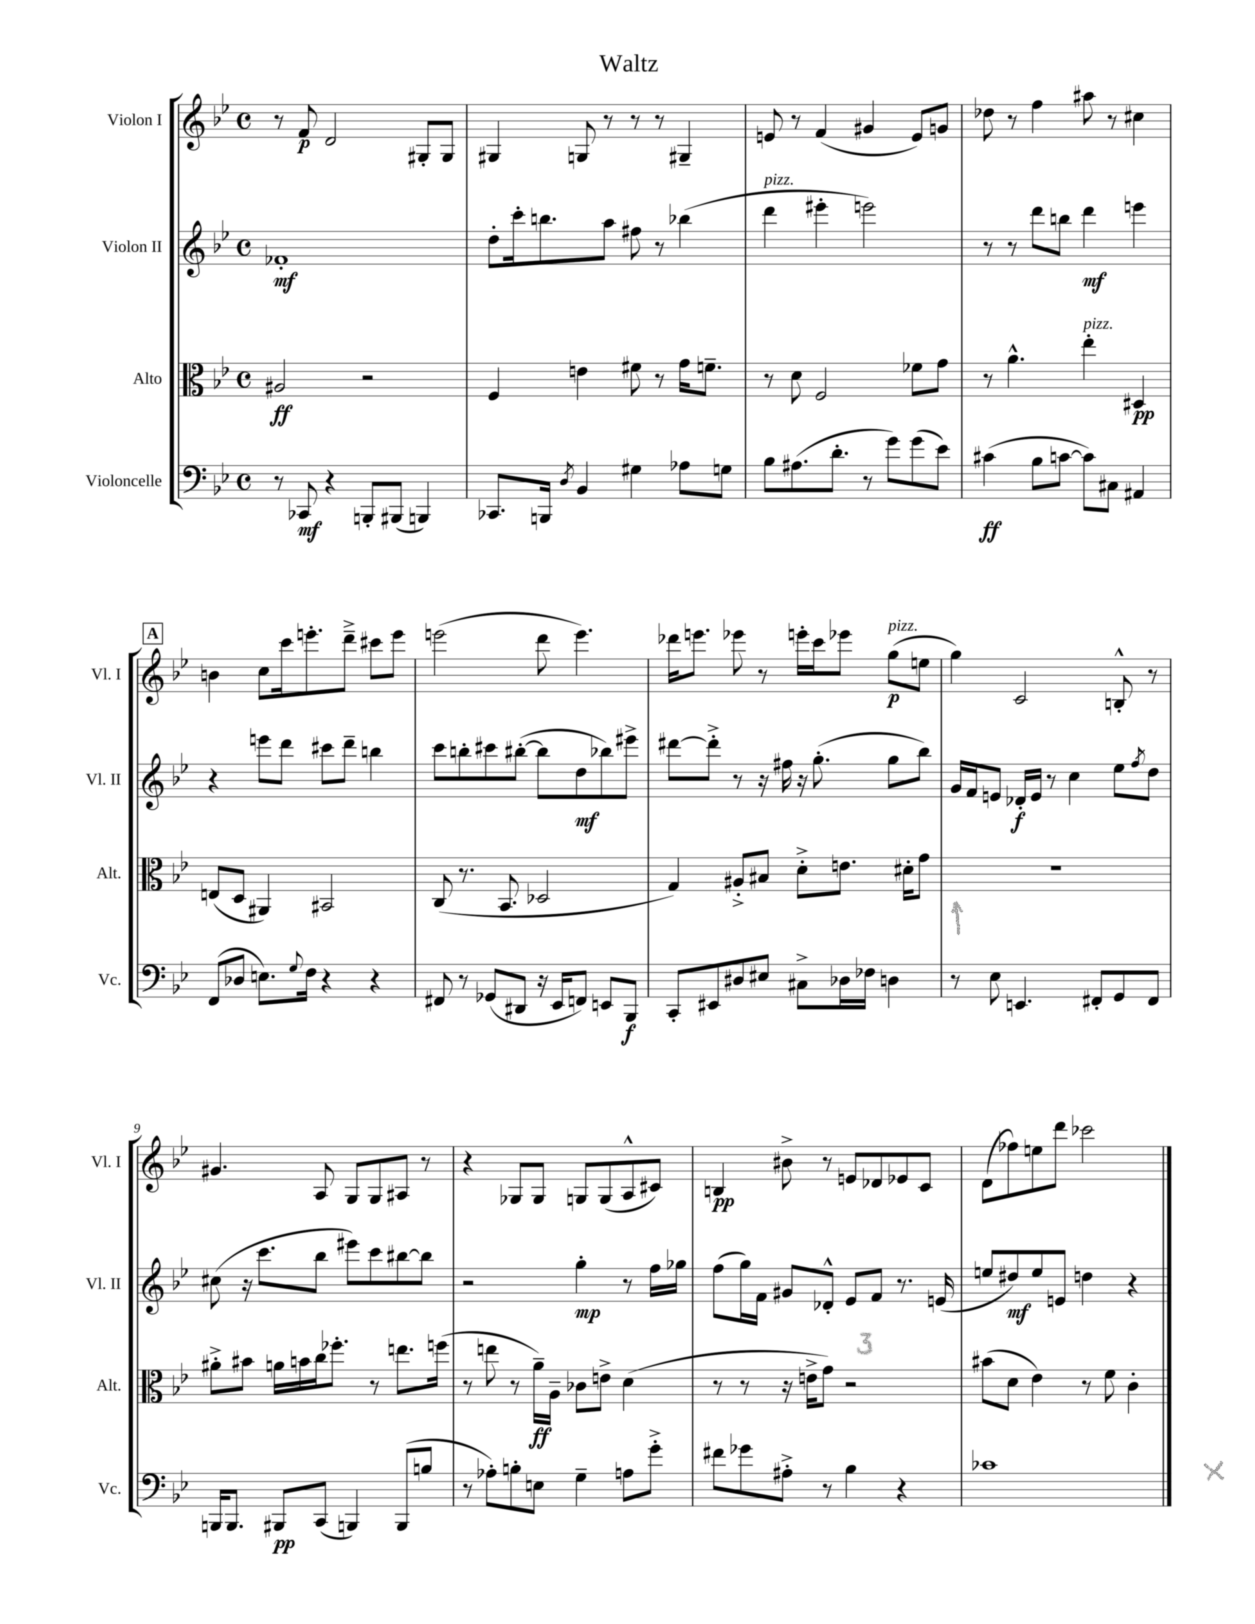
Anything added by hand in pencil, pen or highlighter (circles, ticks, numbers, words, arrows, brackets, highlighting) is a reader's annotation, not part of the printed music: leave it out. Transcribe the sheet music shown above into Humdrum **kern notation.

**kern	**dynam	**kern	**dynam	**kern	**dynam	**kern	**dynam
*part4	*part4	*part3	*part3	*part2	*part2	*part1	*part1
*staff4	*staff4	*staff3	*staff3	*staff2	*staff2	*staff1	*staff1
*I"Violoncelle	*	*I"Alto	*	*I"Violon II	*	*I"Violon I	*
*I'Vc.	*	*I'Alt.	*	*I'Vl. II	*	*I'Vl. I	*
*clefF4	*	*clefC3	*	*clefG2	*	*clefG2	*
*k[b-e-]	*	*k[b-e-]	*	*k[b-e-]	*	*k[b-e-]	*
*M4/4	*	*M4/4	*	*M4/4	*	*M4/4	*
*met(c)	*	*met(c)	*	*met(c)	*	*met(c)	*
=1	=1	=1	=1	=1	=1	=1	=1
8r	.	2A#X/	ff	1f-X'	mf	8r	.
8CC-X/	mf	.	.	.	.	8f/	p
4r	.	.	.	.	.	2d/	.
8BBBn'/L	.	2r	.	.	.	.	.
(8BBB#X/J	.	.	.	.	.	.	.
4BBBn/)	.	.	.	.	.	8G#X'/L	.
.	.	.	.	.	.	8G#/J	.
=2	=2	=2	=2	=2	=2	=2	=2
8.CC-X/L	.	4F/	.	8dd'\L	.	4G#X/	.
.	.	.	.	16ccc'\k	.	.	.
16BBBn/Jk	.	.	.	8.bbn\	.	.	.
8qD/	.	.	.	.	.	.	.
4BB-/	.	4en\	.	.	.	8Gn/	.
.	.	.	.	8aa\J	.	8r	.
4G#X\	.	8f#X\	.	8ff#X\	.	8r	.
.	.	8r	.	8r	.	8r	.
8A-X\L	.	16g\KL	.	(4bb-X\	.	4G#X~/	.
.	.	8.fn~\J	.	.	.	.	.
8Gn\J	.	.	.	.	.	.	.
=3	=3	=3	=3	=3	=3	=3	=3
!	!	!	!	!LO:TX:a:i:t=pizz.	!	!	!
8B-\L	.	8r	.	4ddd\	.	8en/	.
(8.A#X\	.	8d\	.	.	.	8r	.
.	.	2F/	.	4eee#X'\	.	(4f/	.
8.d'\J	.	.	.	.	.	.	.
8r	.	.	.	2eeen\)	.	4g#X/	.
8g\L)	.	.	.	.	.	.	.
(8g\	.	8f-X\L	.	.	.	8e/L)	.
8e-\J)	.	8g\J	.	.	.	8gn/J	.
=4	=4	=4	=4	=4	=4	=4	=4
(4c#X\	ff	8r	.	8r	.	8dd-X\	.
.	.	4.a^^\	.	8r	.	8r	.
8B-\L	.	.	.	8ddd\L	.	4ff\	.
[8cn\J	.	.	.	8bbn\J	.	.	.
!	!	!LO:TX:a:i:t=pizz.	!	!	!	!	!
8c\L])	.	4ee-'\	.	4ddd\	mf	8aa#X\	.
8C#X\J	.	.	.	.	.	8r	.
4AA#X/	.	4D#X/	pp	4eeen\	.	4cc#X\	.
!!LO:LB:g=z
!!LO:REH:place=s1:t=A
=5	=5	=5	=5	=5	=5	=5	=5
(8FF/L	.	(8En/L	.	4r	.	4bn\	.
8D-X/J	.	8D/J	.	.	.	.	.
8.En\L)	.	4AA#X/)	.	8eeen\L	.	8cc\L	.
.	.	.	.	8ddd\J	.	16ccc\k	.
8qqG/	.	.	.	.	.	.	.
16F\Jk	.	.	.	.	.	8.eeen'\	.
4r	.	2BB#X/	.	8ccc#X\L	.	.	.
.	.	.	.	8ddd~\J	.	8ddd~^\J	.
4r	.	.	.	4bbn\	.	8ccc#X\L	.
.	.	.	.	.	.	8eee\J	.
=6	=6	=6	=6	=6	=6	=6	=6
8FF#X/	.	(8C/	.	8ccc\L	.	(2eeen\	.
8r	.	8.r	.	8bbn'\	.	.	.
(8GG-X/L	.	.	.	8ccc#X\	.	.	.
.	.	8.BB-/	.	.	.	.	.
8DD#X/J	.	.	.	([8bb#X'\J	.	.	.
16r	.	2D-X/	.	8bb#\L]	.	8ddd\	.
16EE-/KL	.	.	.	.	.	.	.
8FFn/J)	.	.	.	8dd\	mf	4.eee\)	.
8EEn/L	.	.	.	8bb-X\)	.	.	.
8BBB-/J	f	.	.	8eee#X^\J	.	.	.
=7	=7	=7	=7	=7	=7	=7	=7
8CC'/L	.	4G/)	.	[8ddd#X\L	.	16ddd-X\KL	.
.	.	.	.	.	.	8.eeen\J	.
8EE#X/	.	.	.	8ddd#'^\J]	.	.	.
8D#X/	.	8A#X'^/L	.	8r	.	8eee-X\	.
8E#X/J	.	8B#X/J	.	16r	.	8r	.
.	.	.	.	16ff#X\	.	.	.
8C#X^\L	.	8d'^\L	.	16r	.	16eeen'\LL	.
.	.	.	.	(8.gg'\	.	16ccc\J	.
16D-X\L	.	8.en\J	.	.	.	8eee-X\J	.
16F-X\JJ	.	.	.	.	.	.	.
!	!	!	!	!	!	!LO:TX:a:i:t=pizz.	!
4Dn\	.	.	.	8gg\L	.	(8gg\L	p
.	.	16d#X'\KL	.	.	.	.	.
.	.	8g\J	.	8bb-\J)	.	8een\J	.
=8	=8	=8	=8	=8	=8	=8	=8
8r	.	1r	.	16g/LL	.	4gg\)	.
.	.	.	.	16f/J	.	.	.
8E-\	.	.	.	8en/J	.	.	.
4.EEn/	.	.	.	16d-X'/LL	f	2c/	.
.	.	.	.	16e/JJ	.	.	.
.	.	.	.	8r	.	.	.
.	.	.	.	4cc\	.	.	.
8FF#X'/L	.	.	.	.	.	.	.
8GG/	.	.	.	8ee-\L	.	8Bn'^^/	.
.	.	.	.	8qff/	.	.	.
8FF#/J	.	.	.	8dd\J	.	8r	.
!!LO:LB:g=z
=9	=9	=9	=9	=9	=9	=9	=9
16BBBn/KL	.	8a#X'^\L	.	(8cc#X\	.	4.g#X/	.
8.BBB/J	.	.	.	.	.	.	.
.	.	8b#X\J	.	16r	.	.	.
.	.	.	.	8.ccc\L	.	.	.
8BBB#X/L	pp	16an\LL	.	.	.	.	.
.	.	16bn\	.	.	.	.	.
(8CC/J	.	16cc\J	.	8bb-\J	.	8A/	.
.	.	8.ff-X'\J	.	.	.	.	.
4BBBn/)	.	.	.	8eee#X\L)	.	8G/L	.
.	.	8r	.	8ccc\	.	8G/	.
(8BBB/L	.	8.een\L	.	[8bb#X\	.	8A#X/J	.
8Bn/J	.	.	.	8bb#\J]	.	8r	.
.	.	(16ffn\Jk	.	.	.	.	.
=10	=10	=10	=10	=10	=10	=10	=10
8r	.	8r	.	2r	.	4r	.
8A-X'\L)	.	8een\	.	.	.	.	.
8Bn'\	.	8r	.	.	.	8G-X/L	.
8En\J	.	16a~\LL)	ff	.	.	8G-/J	.
.	.	16A~\JJ	.	.	.	.	.
4G~\	.	8c-X\L	.	4gg'\	mp	8Gn/L	.
.	.	8en^\J	.	.	.	(8G/	.
8An\L	.	(4d\	.	8r	.	8A^^/	.
8g'^\J	.	.	.	16ff\LL	.	8c#X/J)	.
.	.	.	.	16gg-X\JJ	.	.	.
=11	=11	=11	=11	=11	=11	=11	=11
8f#X\L	.	8r	.	(8ff\L	.	4Bn/	pp
8g-X\	.	8r	.	16gg\L)	.	.	.
.	.	.	.	16f\JJ	.	.	.
8A#X'^\J	.	16r	.	8g#X/L	.	8b#X^\	.
.	.	16en^\KL	.	.	.	.	.
8r	.	8g\J)	.	8d-X'^^/J	.	8r	.
4B-\	.	2r	.	8e-/L	.	8en/L	.
.	.	.	.	8f/J	.	8d-X/	.
4r	.	.	.	8.r	.	8e-X/	.
.	.	.	.	.	.	8c/J	.
.	.	.	.	(16en/	.	.	.
=12	=12	=12	=12	=12	=12	=12	=12
1c-X	.	(8b#X\L	.	8een/L	.	(8d\L	.
.	.	8d\J	.	8dd#X/)	mf	8ff-X\)	.
.	.	4e-\)	.	8ee/	.	8een\	.
.	.	.	.	8en/J	.	8ddd\J	.
.	.	8r	.	4ddn\	.	2ccc-X\	.
.	.	8f\	.	.	.	.	.
.	.	4c'\	.	4r	.	.	.
==	==	==	==	==	==	==	==
*-	*-	*-	*-	*-	*-	*-	*-
